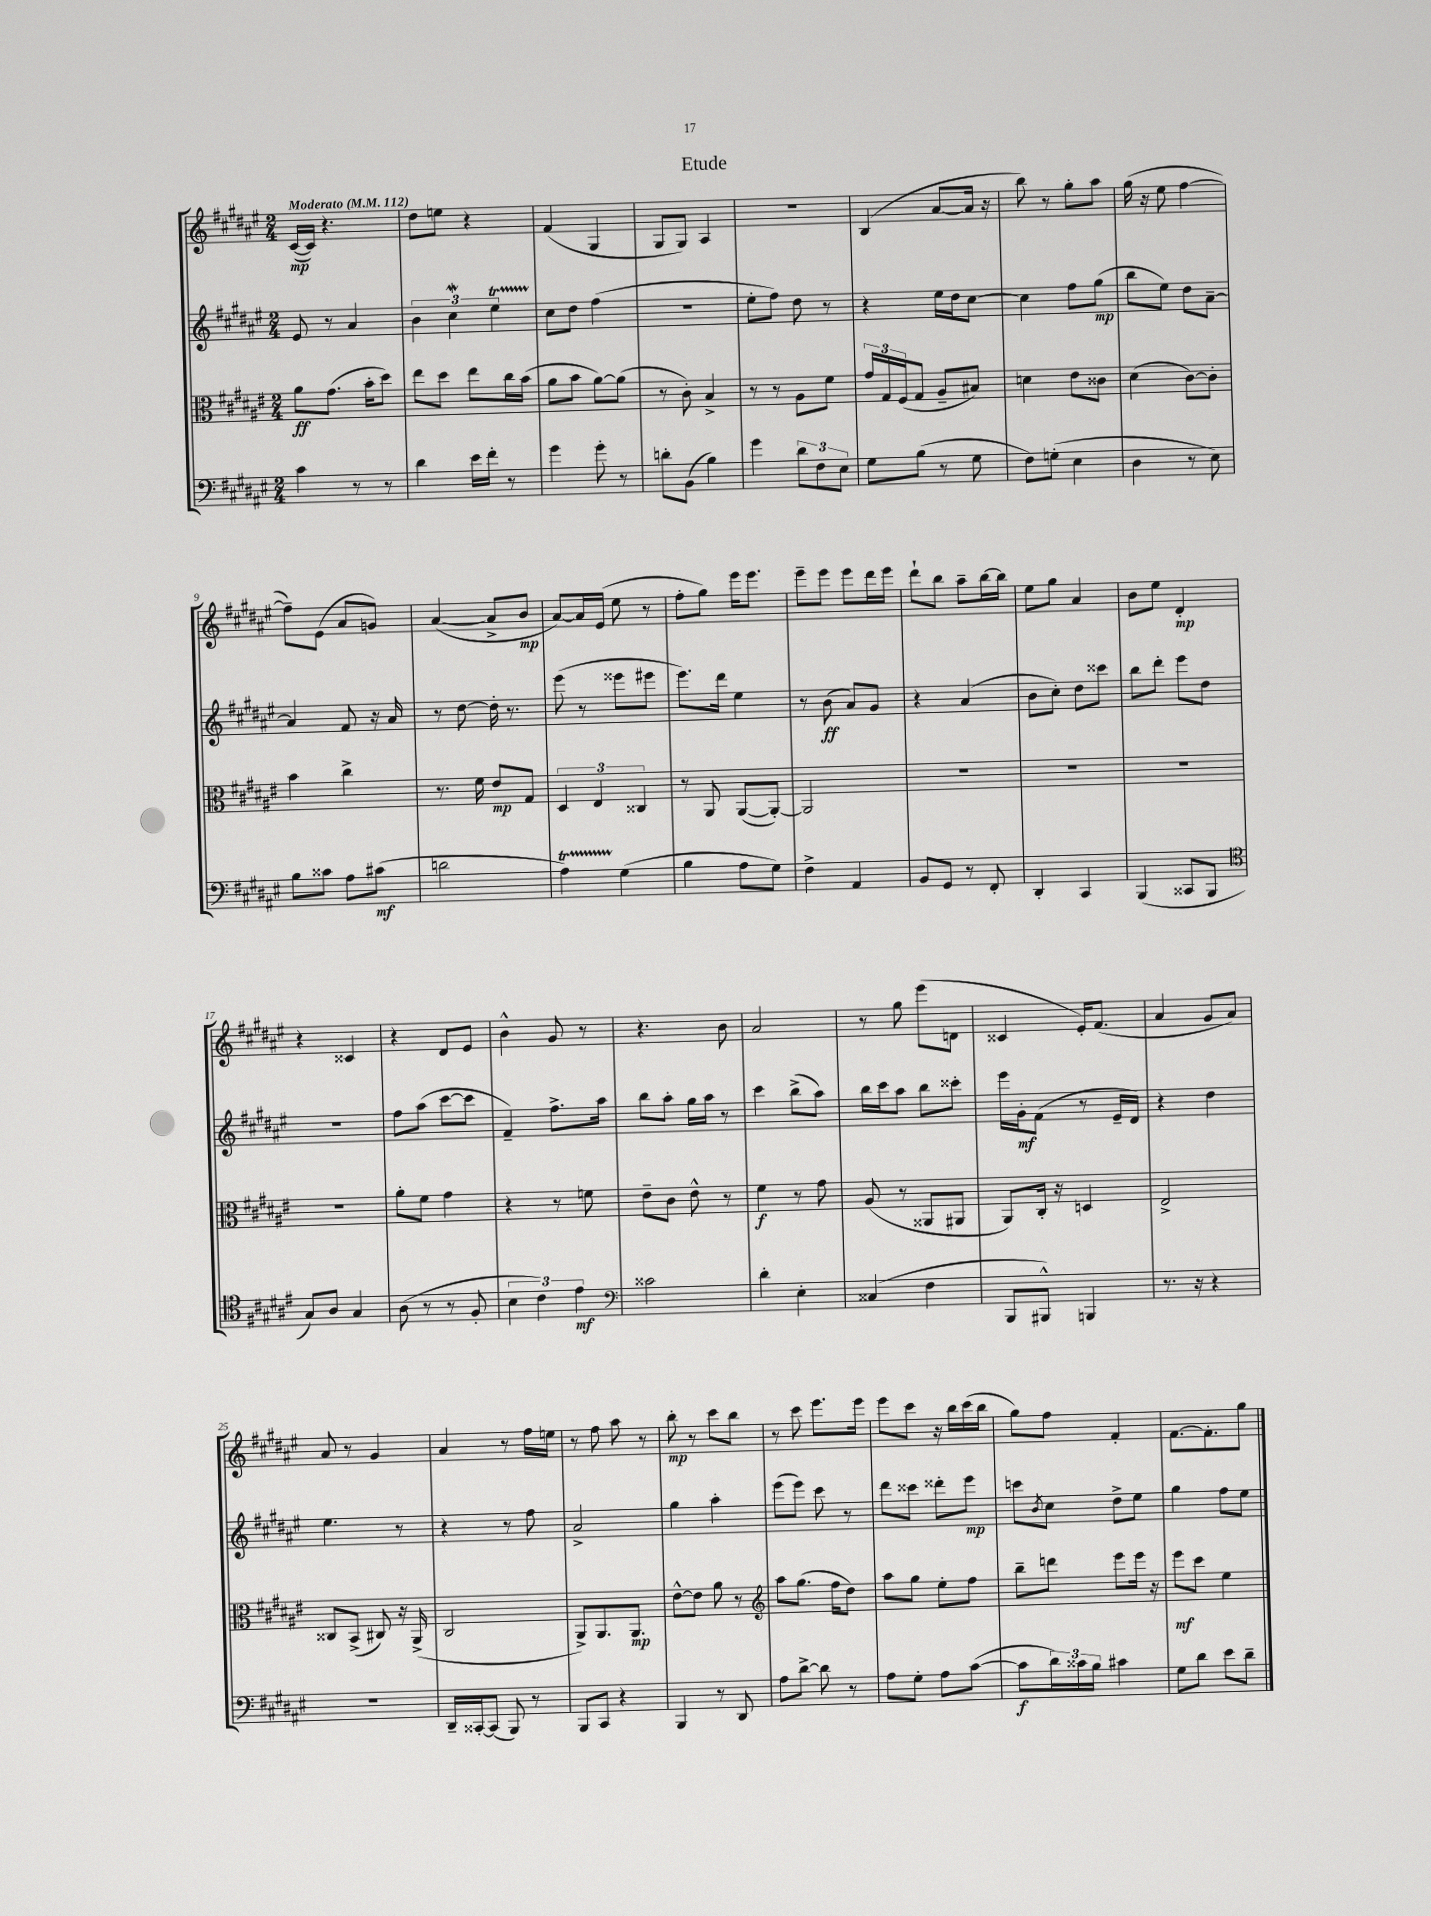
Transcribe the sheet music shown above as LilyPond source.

\header { title = "Etude" }
<<
\new StaffGroup <<
\new Staff = "s0" {
    \clef treble \key fis \major \numericTimeSignature \time 2/4 \tempo "Moderato" 4 = 112
    cis'16~\mp( cis'16) r4. |
    dis''8 e''8 r4 |
    fis'4( gis4 |
    gis8 gis8) ais4 |
    r2 |
    b4( ais'8~ ais'16 r16 |
    b''8) r8 gis''8-. ais''8 |
    gis''16( r16 eis''8 fis''4~ |
    fis''8--) eis'8( ais'8 g'8) |
    ais'4~( ais'8-> b'8\mp |
    ais'8~) ais'16 eis'16( eis''8 r8 |
    fis''8-. gis''8) eis'''16 eis'''8. |
    eis'''8-- eis'''8 eis'''8 dis'''16 eis'''16 |
    dis'''8-! b''8 ais''8-- b''16~ b''16 |
    eis''8 gis''8 ais'4 |
    b'8 eis''8 dis'4-.\mp |
    r4 cisis'4 |
    r4 dis'8 eis'8 |
    b'4-^ gis'8 r8 |
    r4. b'8 |
    ais'2 |
    r8 gis''8 eis'''8( d'8 |
    cisis'4 eis'16-.) fis'8.( |
    ais'4 gis'8 ais'8) |
    ais'8 r8 gis'4 |
    ais'4 r8 fis''16 e''16 |
    r8 fis''8 ais''8 r8 |
    b''8-.\mp r8 cis'''8 b''8 |
    r8 cis'''8 eis'''8. eis'''16 |
    eis'''8 cis'''8 r16 b''16 cis'''16( b''16 |
    gis''8) fis''8 fis'4-. |
    fis'8.~ fis'8.-. gis''8 \bar "|." |
}
\new Staff = "s1" {
    \clef treble \key fis \major \numericTimeSignature \time 2/4
    eis'8 r8 ais'4 |
    \tuplet 3/2 { b'4 cis''4\mordent eis''4\startTrillSpan } |
    cis''8\stopTrillSpan dis''8 fis''4( |
    r2 |
    eis''8-. fis''8) dis''8 r8 |
    r4 eis''16 dis''16 cis''8~ |
    cis''4 fis''8 gis''8\mp( |
    b''8 eis''8) dis''8 ais'8~-- |
    ais'4 fis'8 r16 ais'16 |
    r8 dis''8~ dis''16-. r8. |
    eis'''8( r8 eisis'''8 eis'''8 |
    eis'''8.) dis'''16 eis''4 |
    r8 b'8\ff( ais'8) gis'8 |
    r4 ais'4( |
    b'8 cis''8-.) dis''8 cisis'''8 |
    b''8 dis'''8-. eis'''8 dis''8 |
    r2 |
    fis''8 ais''8( cis'''8~ cis'''8 |
    fis'4--) fis''8.-> ais''16 |
    b''8 ais''8-. gis''16 ais''16 r8 |
    cis'''4 b''8->( ais''8) |
    b''16 cis'''16 ais''8 b''8 cisis'''8-. |
    eis'''16 gis'16-.\mf fis'8( r8 eis'16-- dis'16) |
    r4 dis''4 |
    eis''4. r8 |
    r4 r8 fis''8 |
    ais'2-> |
    gis''4 ais''4-. |
    eis'''8( eis'''8) cis'''8 r8 |
    dis'''8 cisis'''8 disis'''8-. eis'''8\mp |
    c'''8 \acciaccatura { b'8 } cis''8 dis''8-> eis''8 |
    gis''4 fis''8 eis''8 \bar "|." |
}
\new Staff = "s2" {
    \clef alto \key fis \major \numericTimeSignature \time 2/4
    ais'8\ff gis'8.( b'16-. dis''8) |
    eis''8 dis''8 eis''8 cis''16 b'16( |
    ais'8 b'8 ais'8~) ais'8( |
    r8 cis'8-.) b4-> |
    r8 r8 ais8 fis'8 |
    \tuplet 3/2 { gis'16 gis16 fis16( } gis8 ais8-- bis8) |
    d'4 eis'8 cisis'8 |
    dis'4( cis'8~) cis'8-. |
    b'4 cis''4-> |
    r8. fis'16 eis'8\mp gis8 |
    \tuplet 3/2 { dis4 eis4 cisis4 } |
    r8 ais,8 ais,8~( ais,8~-.) |
    ais,2 |
    R2 |
    R2 |
    R2 |
    R2 |
    ais'8-. fis'8 gis'4 |
    r4 r8 f'8 |
    eis'8-- cis'8 eis'8-^ r8 |
    fis'4\f r8 gis'8 |
    ais8( r8 aisis,8 ais,8 |
    ais,8) cis16-. r16 d4 |
    eis2-> |
    cisis8 b,8->( cis8) r16 ais,16->( |
    cis2 |
    ais,8->) ais,8. ais,8.\mp |
    eis'8~-^ eis'8 ais'8 r8 |
    \clef treble ais''8 gis''8.( fis''16 dis''8) |
    ais''8 gis''8 eis''8-. fis''8 |
    b''8-- d'''8 eis'''8 eis'''16 r16 |
    eis'''8\mf cis'''8 eis''4 \bar "|." |
}
\new Staff = "s3" {
    \clef bass \key fis \major \numericTimeSignature \time 2/4
    cis'4 r8 r8 |
    dis'4 eis'16 fis'16-. r8 |
    gis'4 gis'8-. r8 |
    d'8-. b,8( b4) |
    gis'4 \tuplet 3/2 { dis'8 fis8 eis8 } |
    gis8 b8( r8 gis8 |
    fis8) g8-.( eis4 |
    dis4 r8 eis8) |
    b8 cisis'8 ais8 cis'8\mf( |
    d'2 |
    ais4\startTrillSpan) gis4\stopTrillSpan( |
    b4 ais8 gis8) |
    fis4-> ais,4 |
    b,8 gis,8 r8 fis,8-. |
    dis,4-. cis,4 |
    b,,4( cisis,8 b,,8 |
    \clef tenor gis8) ais8 gis4 |
    ais8( r8 r8 fis8-. |
    \tuplet 3/2 { b4 cis'4) eis'4\mf } |
    \clef bass cisis'2 |
    dis'4-. eis4-. |
    cisis4( fis4 |
    b,,8 bis,,8-^) b,,4 |
    r8. r16 r4 |
    R2 |
    dis,16-- cisis,16~-. cisis,8( b,,8) r8 |
    b,,8 cis,8 r4 |
    b,,4 r8 dis,8 |
    ais8 dis'8~-> dis'8 r8 |
    ais8 gis8-. ais8 cis'8~( |
    cis'8\f \tuplet 3/2 { dis'16) cisis'16 b16 } cis'4 |
    gis8 dis'8 eis'8 dis'8-- \bar "|." |
}
>>
>>
